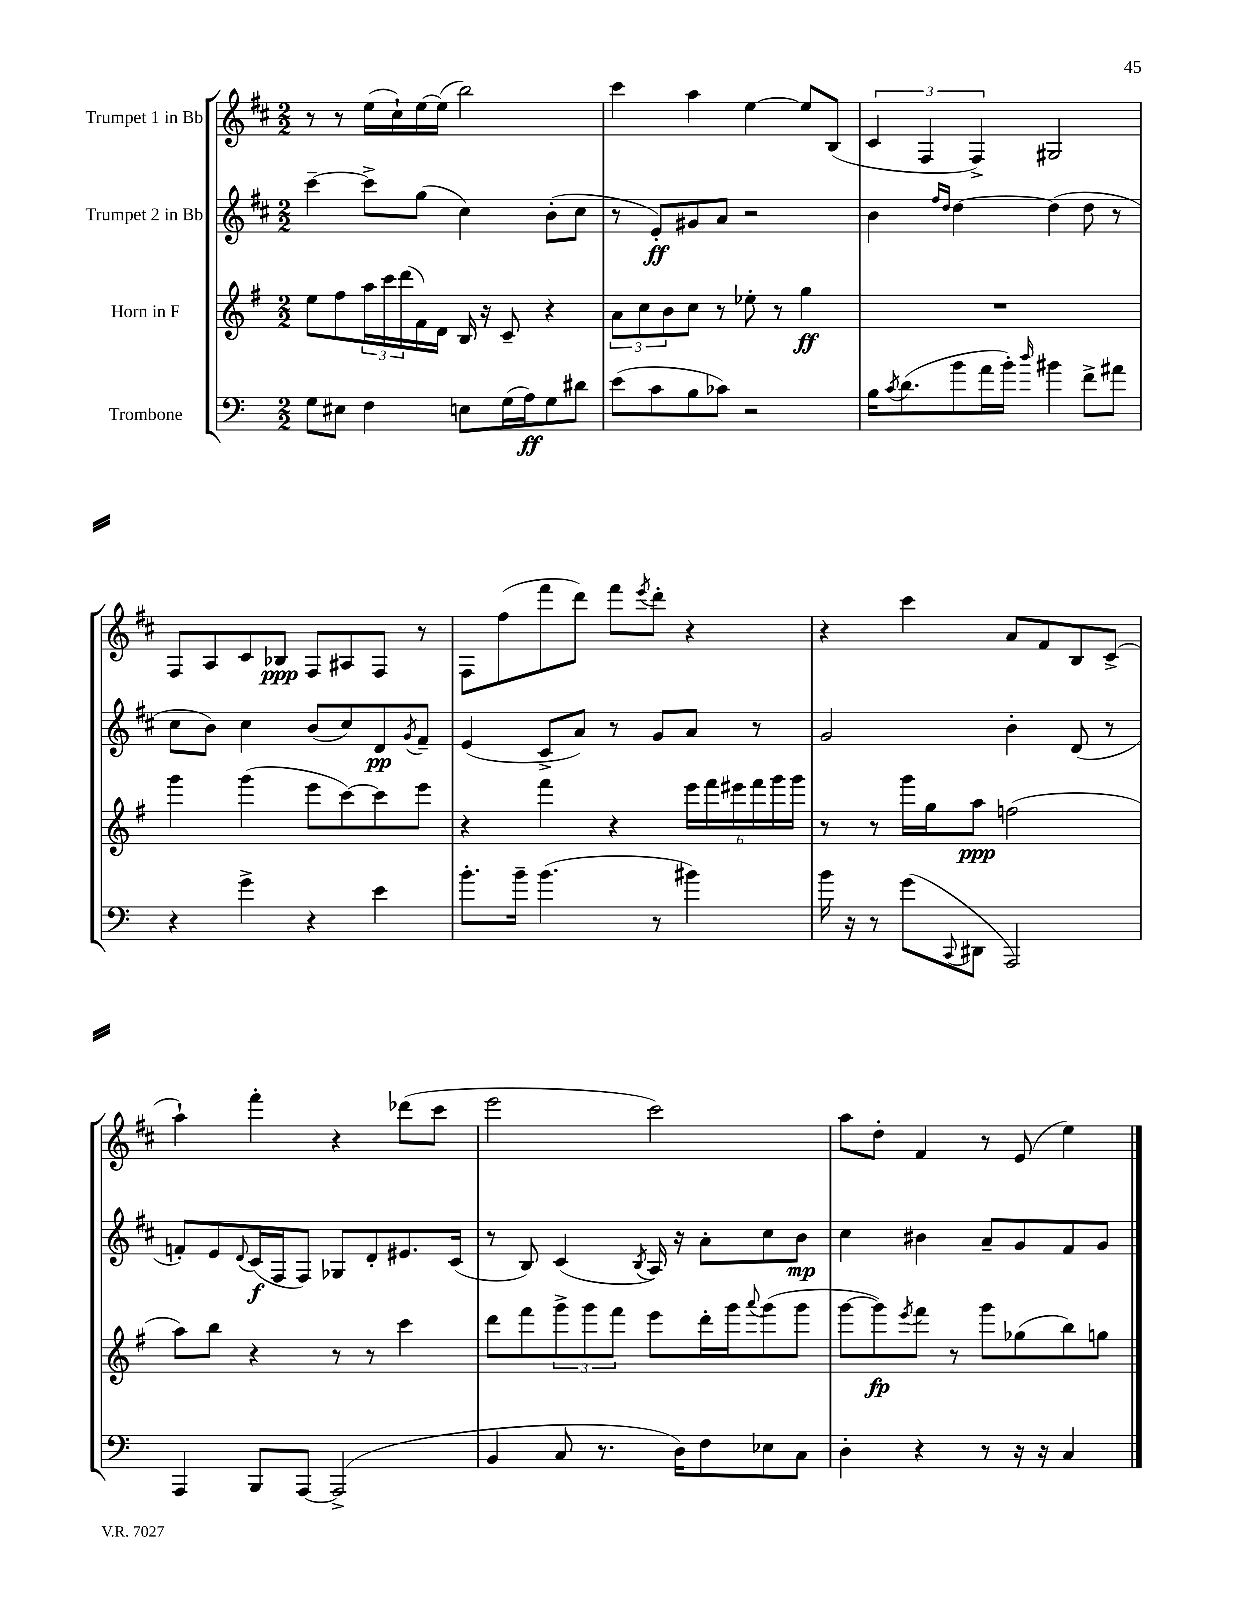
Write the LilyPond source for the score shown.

<<
\new StaffGroup <<
\new Staff = "s0" \with { instrumentName = "Trumpet 1 in Bb" } {
    \clef treble \key d \major \numericTimeSignature \time 2/2
    r8 r8 e''16( cis''16-!) e''16~ e''16( b''2) |
    cis'''4 a''4 e''4~ e''8 b8( |
    \tuplet 3/2 { cis'4 fis4 fis4->) } gis2 |
    fis8 a8 cis'8 bes8\ppp fis8 ais8 fis8 r8 |
    fis8 fis''8( fis'''8 d'''8) fis'''8 \acciaccatura { e'''8 } d'''8-. r4 |
    r4 cis'''4 a'8 fis'8 b8 cis'8->( |
    a''4-!) fis'''4-. r4 des'''8( cis'''8 |
    e'''2 cis'''2) |
    a''8 d''8-. fis'4 r8 e'8( e''4) \bar "|." |
}
\new Staff = "s1" \with { instrumentName = "Trumpet 2 in Bb" } {
    \clef treble \key d \major \numericTimeSignature \time 2/2
    cis'''4~-- cis'''8-> g''8( cis''4) b'8-.( cis''8 |
    r8 e'8-.\ff) gis'8 a'8 r2 |
    b'4 \grace { fis''16 d''16 } d''4~ d''4( d''8 r8 |
    cis''8 b'8) cis''4 b'8( cis''8) d'8\pp \acciaccatura { g'8 } fis'8-- |
    e'4( cis'8-> a'8) r8 g'8 a'8 r8 |
    g'2 b'4-. d'8( r8 |
    f'8-.) e'8 \appoggiatura { d'8 } cis'16\f( fis16 fis8) ges8 d'8-. eis'8. cis'16( |
    r8 b8) cis'4( \acciaccatura { b8 } a16) r16 a'8-. cis''8 b'8\mp |
    cis''4 bis'4 a'8-- g'8 fis'8 g'8 \bar "|." |
}
\new Staff = "s2" \with { instrumentName = "Horn in F" } {
    \clef treble \key g \major \numericTimeSignature \time 2/2
    e''8 fis''8 \tuplet 3/2 { a''16 c'''16 d'''16( } fis'16) d'16 b16 r16 c'8-- r4 |
    \tuplet 3/2 { a'8 c''8 b'8 } c''8 r8 ees''8-. r8 g''4\ff |
    R1 |
    g'''4 g'''4( e'''8 c'''8~) c'''8 e'''8 |
    r4 fis'''4 r4 \tuplet 6/4 { e'''16 fis'''16 eis'''16 fis'''16 g'''16 g'''16 } |
    r8 r8 g'''16 g''16 a''8\ppp f''2( |
    a''8) b''8 r4 r8 r8 c'''4 |
    d'''8 fis'''8 \tuplet 3/2 { g'''8-> g'''8 fis'''8 } e'''8 d'''16-. g'''16 \appoggiatura { a'''8 } g'''8( g'''8 |
    g'''8~ g'''8\fp) \acciaccatura { e'''8 } fis'''8 r8 g'''8 ges''8( b''8) g''8 \bar "|." |
}
\new Staff = "s3" \with { instrumentName = "Trombone" } {
    \clef bass \key c \major \numericTimeSignature \time 2/2
    g8 eis8 f4 e8 g16( a16\ff) g8 dis'8 |
    e'8( c'8 b8 ces'8) r2 |
    b16 \acciaccatura { c'8 } d'8.( b'8 a'16 b'16-.) \grace { d''16 } bis'4 f'8-> ais'8 |
    r4 g'4-> r4 e'4 |
    b'8.-. b'16-- b'4.( r8 bis'4) |
    b'16 r16 r8 g'8( \appoggiatura { c,8 } dis,8 a,,2) |
    a,,4 b,,8 a,,8~ a,,2->( |
    b,4 c8 r8. d16) f8 ees8 c8 |
    d4-. r4 r8 r16 r16 c4 \bar "|." |
}
>>
>>
\layout { \context { \Score \remove "Bar_number_engraver" } }
